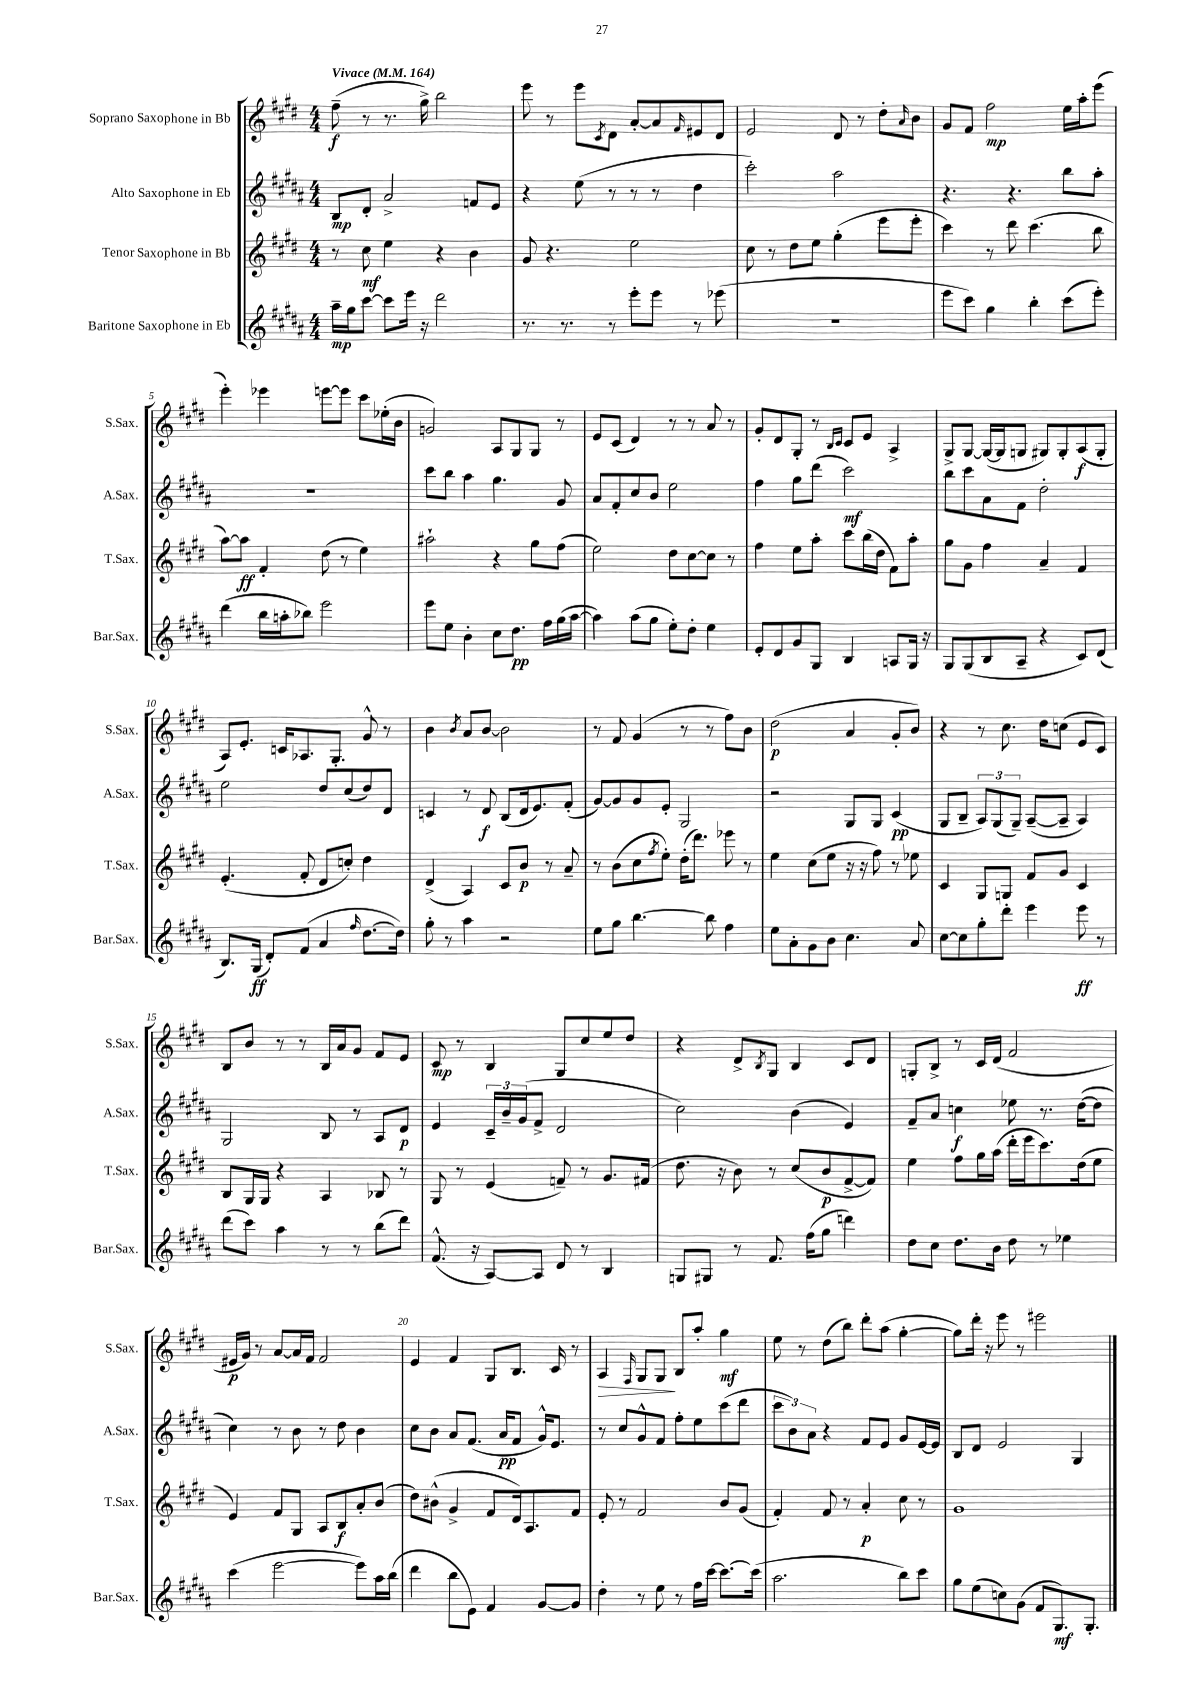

**kern	**dynam	**kern	**dynam	**kern	**dynam	**kern	**dynam
*part4	*part4	*part3	*part3	*part2	*part2	*part1	*part1
*staff4	*staff4	*staff3	*staff3	*staff2	*staff2	*staff1	*staff1
*I"Baritone Saxophone in Eb	*	*I"Tenor Saxophone in Bb	*	*I"Alto Saxophone in Eb	*	*I"Soprano Saxophone in Bb	*
*I'Bar.Sax.	*	*I'T.Sax.	*	*I'A.Sax.	*	*I'S.Sax.	*
*clefG2	*	*clefG2	*	*clefG2	*	*clefG2	*
*k[f#c#g#d#a#]	*	*k[f#c#g#d#]	*	*k[f#c#g#d#a#]	*	*k[f#c#g#d#]	*
*M4/4	*	*M4/4	*	*M4/4	*	*M4/4	*
*MM164	*	*MM164	*	*MM164	*	*MM164	*
=1	=1	=1	=1	=1	=1	=1	=1
!	!	!	!	!	!	!LO:TX:a:B:t=Vivace	!
16aa#~\LL	mp	8r	.	8B/L	mp	(8ff#~\	f
16gg#\J	.	.	.	.	.	.	.
[8ccc#\J	.	8cc#\	mf	8d#'/J	.	8r	.
8ccc#\L]	.	4ee\	.	2a#^/	.	8.r	.
16eee\Jk	.	.	.	.	.	.	.
16r	.	.	.	.	.	16gg#^\)	.
2ddd#\	.	4r	.	.	.	2bb\	.
.	.	4b\	.	8fn/L	.	.	.
.	.	.	.	8e/J	.	.	.
=2	=2	=2	=2	=2	=2	=2	=2
8.r	.	8g#/	.	4r	.	8eee\	.
.	.	4.r	.	.	.	8r	.
8.r	.	.	.	.	.	.	.
.	.	.	.	(8ee\	.	8eee\L	.
.	.	.	.	.	.	8qc#/	.
8r	.	.	.	8r	.	8d#\J	.
8eee'\L	.	2ee\	.	8r	.	[8a'/L	.
8eee\J	.	.	.	8r	.	8a/]	.
.	.	.	.	.	.	16qqf#/	.
8r	.	.	.	4dd#\	.	8e#X/	.
(8eee-X\	.	.	.	.	.	8d#/J	.
=3	=3	=3	=3	=3	=3	=3	=3
1r	.	8cc#\	.	2ccc#'\)	.	2e/	.
.	.	8r	.	.	.	.	.
.	.	8dd#\L	.	.	.	.	.
.	.	8ee\J	.	.	.	.	.
.	.	(4gg#'\	.	2aa#\	.	8d#/	.
.	.	.	.	.	.	8r	.
.	.	8eee\L	.	.	.	8dd#'\L	.
.	.	.	.	.	.	16qqa/	.
.	.	8eee'\J	.	.	.	8b\J	.
=4	=4	=4	=4	=4	=4	=4	=4
8eee\L	.	4ccc#\)	.	4.r	.	8g#/L	.
8ccc#\J)	.	.	.	.	.	8f#/J	.
4gg#\	.	8r	.	.	.	2ff#\	mp
.	.	8ddd#\	.	4.r	.	.	.
4bb'\	.	(4.ccc#\	.	.	.	.	.
(8ccc#\L	.	.	.	8bb\L	.	16ee\LL	.
.	.	.	.	.	.	16aa'\J	.
8eee'\J)	.	8bb\	.	8aa#'\J	.	(8eee\J	.
!!LO:LB:g=z
=5	=5	=5	=5	=5	=5	=5	=5
(4ddd#\	.	[8aa\L)	.	1r	.	4eee'\)	.
.	.	8aa\J]	ff	.	.	.	.
16bb\LL	.	4f#'/	.	.	.	4eee-X\	.
16aan'\J	.	.	.	.	.	.	.
8bb-X\J)	.	.	.	.	.	.	.
2eee\	.	(8dd#\	.	.	.	[8eeen\L	.
.	.	8r	.	.	.	8eee\J]	.
.	.	4ee\)	.	.	.	8ccc#\L	.
.	.	.	.	.	.	(16ee-X'\L	.
.	.	.	.	.	.	16b\JJ	.
=6	=6	=6	=6	=6	=6	=6	=6
8eee\L	.	2aa#X`\	.	8ccc#\L	.	2gn/)	.
8ee\J	.	.	.	8bb\J	.	.	.
4b'\	.	.	.	4aa#\	.	.	.
8cc#\L	.	4r	.	4.gg#\	.	8A/L	.
8.dd#\J	pp	.	.	.	.	8G#/	.
.	.	8gg#\L	.	.	.	8G#/J	.
16ff#\LL	.	.	.	.	.	.	.
(16gg#\	.	(8ff#\J	.	8g#/	.	8r	.
[16aa#\JJ	.	.	.	.	.	.	.
=7	=7	=7	=7	=7	=7	=7	=7
4aa#\])	.	2ee\)	.	8a#/L	.	8e/L	.
.	.	.	.	8f#'/	.	(8c#/J	.
(8aa#\L	.	.	.	8cc#/	.	4d#/)	.
8gg#\J	.	.	.	8b/J	.	.	.
8ee'\L)	.	8dd#\L	.	2ee\	.	8r	.
8dd#'\J	.	[8cc#\	.	.	.	8r	.
4ee\	.	8cc#\J]	.	.	.	8a/	.
.	.	8r	.	.	.	8r	.
=8	=8	=8	=8	=8	=8	=8	=8
8e'/L	.	4ff#\	.	4ff#\	.	8g#'/L	.
8d#/	.	.	.	.	.	8d#/	.
8g#/	.	8ee\L	.	8gg#\L	.	8G#'/J	.
8G#/J	.	8aa'\J	.	(8ddd#\J	.	8r	.
.	.	.	.	.	.	16qqB/LL	.
.	.	.	.	.	.	16qqc#/JJ	.
4B/	.	8ccc#\L	.	2ccc#\)	mf	8c#/L	.
.	.	(16bb\L	.	.	.	8e/J	.
.	.	16dd#\JJ	.	.	.	.	.
8An/L	.	8f#\L)	.	.	.	4A^/	.
16G#/Jk	.	8aa'\J	.	.	.	.	.
16r	.	.	.	.	.	.	.
=9	=9	=9	=9	=9	=9	=9	=9
8G#/L	.	8gg#\L	.	8bb\L	.	8G#^/L	.
(8G#/	.	8g#\J	.	8ccc#\	.	[8G#/J	.
8B/	.	4ff#\	.	8a#\	.	(16G#/LL_	.
.	.	.	.	.	.	16G#/J]	.
8A#~/J	.	.	.	8f#\J	.	8Gn/J	.
4r	.	4a~/	.	2dd#'\	.	8G#X/L)	.
.	.	.	.	.	.	8G#'/	.
8c#/L)	.	4f#/	.	.	.	(8A/	f
(8d#/J	.	.	.	.	.	8G#'/J	.
!!LO:LB:g=z
=10	=10	=10	=10	=10	=10	=10	=10
8.B/L)	.	(4.e'/	.	2ee\	.	8A/L)	.
.	.	.	.	.	.	8.e'/J	.
(16G#/Jk	ff	.	.	.	.	.	.
8d#'/L)	.	.	.	.	.	.	.
.	.	.	.	.	.	16cn/KL	.
(8f#/J	.	8f#'/	.	.	.	8.A-X/	.
4a#/	.	8d#/L	.	8dd#/L	.	.	.
.	.	.	.	.	.	8.G#'/J	.
.	.	8ccn'/J)	.	(8cc#/	.	.	.
16qqff#/	.	.	.	.	.	.	.
[8.dd#\L	.	4dd#\	.	8dd#/)	.	8g#^^/	.
.	.	.	.	8d#/J	.	8r	.
16dd#\Jk])	.	.	.	.	.	.	.
=11	=11	=11	=11	=11	=11	=11	=11
8gg#'\	.	(4d#^/	.	4cn/	.	4b\	.
8r	.	.	.	.	.	.	.
.	.	.	.	.	.	8qb/	.
4aa#\	.	4A/)	.	8r	.	8a/L	.
.	.	.	.	8d#/	f	[8b/J	.
2r	.	8c#/L	.	(8B/L	.	2b\]	.
.	.	8b/J	p	16d#/k	.	.	.
.	.	.	.	8.e/)	.	.	.
.	.	8r	.	.	.	.	.
.	.	8a~/	.	(8f#'/J	.	.	.
=12	=12	=12	=12	=12	=12	=12	=12
8ee\L	.	8r	.	[8g#/L)	.	8r	.
8gg#\J	.	(8b\L	.	8g#/]	.	8f#/	.
[4.bb\	.	8cc#\	.	8g#/	.	(4g#/	.
.	.	8qff#/	.	.	.	.	.
.	.	8ee'\J)	.	8e'/J	.	.	.
.	.	(16dd#'\KL	.	2G#/	.	8r	.
.	.	8.ddd#\J)	.	.	.	.	.
8bb\]	.	.	.	.	.	8r	.
4ff#\	.	8eee-X\	.	.	.	8ff#\L)	.
.	.	8r	.	.	.	8b\J	.
=13	=13	=13	=13	=13	=13	=13	=13
8ee\L	.	4ee\	.	2r	.	(2dd#\	p
8a#'\	.	.	.	.	.	.	.
8g#\	.	(8cc#\L	.	.	.	.	.
8b\J	.	8ee\J	.	.	.	.	.
4.cc#\	.	16r	.	8G#/L	.	4a/	.
.	.	16r	.	.	.	.	.
.	.	8ff#\)	.	8G#/J	.	.	.
.	.	8r	.	(4c#/	pp	8g#'/L	.
8a#/	.	8ee-X\	.	.	.	8b/J)	.
=14	=14	=14	=14	=14	=14	=14	=14
[8cc#\L	.	4c#/	.	8G#/L	.	4r	.
8cc#\]	.	.	.	8B~/J	.	.	.
8gg#'\	.	8G#/L	.	12A#/L)	.	8r	.
.	.	.	.	(12G#/	.	.	.
8ddd#'\J	.	8Gn/J	.	.	.	8.cc#\	.
.	.	.	.	12G#~/J)	.	.	.
4eee\	.	8f#/L	.	([8A#~/L	.	.	.
.	.	.	.	.	.	16dd#\KL	.
.	.	8g#/J	.	8A#~/J]	.	(8ccn\J	.
8eee\	ff	4c#/	.	4A#/)	.	8e/L	.
8r	.	.	.	.	.	8c#/J)	.
!!LO:LB:g=z
=15	=15	=15	=15	=15	=15	=15	=15
(8ddd#\L	.	8B/L	.	2G#/	.	8B/L	.
8ccc#\J)	.	16G#/L	.	.	.	8b/J	.
.	.	16G#/JJ	.	.	.	.	.
4aa#\	.	4r	.	.	.	8r	.
.	.	.	.	.	.	8r	.
8r	.	4A/	.	8B/	.	16B/LL	.
.	.	.	.	.	.	16a/J	.
8r	.	.	.	8r	.	8g#/J	.
(8bb\L	.	8B-X/	.	8A#/L	.	8f#/L	.
8ddd#\J)	.	8r	.	8d#/J	p	8e/J	.
=16	=16	=16	=16	=16	=16	=16	=16
(8.f#^^/	.	8G#/	.	4e/	.	8c#/	mp
.	.	8r	.	.	.	8r	.
16r	.	.	.	.	.	.	.
[8A#/L)	.	(4e/	.	24c#~/LL	.	4B/	.
.	.	.	.	24b~/	.	.	.
.	.	.	.	(24g#/J	.	.	.
8A#/J]	.	.	.	8f#^/J	.	.	.
8d#/	.	8fn~/)	.	2d#/	.	8G#/L	.
8r	.	8r	.	.	.	8cc#/	.
4B/	.	8.g#/L	.	.	.	8ee/	.
.	.	.	.	.	.	8dd#/J	.
.	.	(16f#X/Jk	.	.	.	.	.
=17	=17	=17	=17	=17	=17	=17	=17
8Gn/L	.	8.dd#\	.	2cc#\)	.	4r	.
8G#X/J	.	.	.	.	.	.	.
.	.	16r	.	.	.	.	.
8r	.	8b\)	.	.	.	8d#^/L	.
.	.	.	.	.	.	8qB/	.
8.f#/	.	8r	.	.	.	8G#/J	.
.	.	(8cc#/L	.	(4b\	.	4B/	.
(16ff#\KL	.	.	.	.	.	.	.
8gg#\J	.	8b/	p	.	.	.	.
4dddn\)	.	[8f#^/	.	4e/)	.	8c#/L	.
.	.	8f#/J])	.	.	.	8d#/J	.
=18	=18	=18	=18	=18	=18	=18	=18
8dd#\L	.	4ee\	.	8f#~/L	.	8Gn'/L	.
8cc#\J	.	.	.	8a#/J	.	8B^/J	.
8.dd#\L	.	8ff#\L	.	4ccn\	f	8r	.
.	.	16gg#\L	.	.	.	16c#/LL	.
16b\Jk	.	(16aa\JJ	.	.	.	(16d#/JJ	.
8dd#\	.	16ddd#'\LL	.	8ee-X\	.	2f#/	.
.	.	16eee\J	.	.	.	.	.
8r	.	8.ccc#\)	.	8.r	.	.	.
4ee-X\	.	.	.	.	.	.	.
.	.	(16dd#\k	.	([16dd#\KL	.	.	.
.	.	8ee\J	.	8dd#\J]	.	.	.
!!LO:LB:g=z
=19	=19	=19	=19	=19	=19	=19	=19
(4ccc#\	.	4e/)	.	4cc#\)	.	16e#X/LL	p
.	.	.	.	.	.	16g#/JJ)	.
.	.	.	.	.	.	8r	.
[2eee\	.	8f#/L	.	8r	.	[8a/L	.
.	.	8G#/J	.	8b\	.	16a/L]	.
.	.	.	.	.	.	16f#/JJ	.
.	.	8A/L	.	8r	.	2f#/	.
.	.	8B/	f	8dd#\	.	.	.
8eee\L])	.	8a'/	.	4b\	.	.	.
16aa#\L	.	(8b/J	.	.	.	.	.
(16bb\JJ	.	.	.	.	.	.	.
=20	=20	=20	=20	=20	=20	=20	=20
4ddd#\	.	8dd#\L)	.	8cc#\L	.	4e/	.
.	.	(8b#X^^\J	.	8b\J	.	.	.
8bb\L	.	4g#^/	.	8a#/L	.	4f#/	.
8e\J)	.	.	.	(8.f#/J	.	.	.
4f#/	.	8f#/L	.	.	.	8G#/L	.
.	.	.	.	16a#/KL	pp	.	.
.	.	16d#/k)	.	8f#/J	.	8.B/J	.
.	.	8.A/	.	.	.	.	.
[8g#/L	.	.	.	16g#^^/KL)	.	.	.
.	.	.	.	8.e/J	.	16c#/	.
8g#/J]	.	8f#/J	.	.	.	8r	.
=21	=21	=21	=21	=21	=21	=21	=21
!	!	!	!	!	!	!	!LO:HP:b
4dd#'\	.	8e'/	.	8r	.	4A/	>
.	.	8r	.	8cc#/L	.	.	.
.	.	.	.	.	.	16qqF#/	.
8r	.	2f#/	.	8g#^^/	.	8G#/L	.
8ee\	.	.	.	8f#/J	.	8G#/J	.
8r	.	.	.	8ff#'\L	.	8B/L	]
16ff#\LL	.	.	.	8ee\	.	8aa'/J	.
[16ccc#\JJ	.	.	.	.	.	.	.
8.ccc#\L_	.	8b/L	.	(8ccc#\	.	4gg#\	mf
.	.	(8g#/J	.	8ddd#\J	.	.	.
(16ccc#\Jk]	.	.	.	.	.	.	.
=22	=22	=22	=22	=22	=22	=22	=22
2.aa#\	.	4f#'/)	.	12ccc#\L	.	8ee\	.
.	.	.	.	12b\)	.	.	.
.	.	.	.	.	.	8r	.
.	.	.	.	12a#\J	.	.	.
.	.	8f#/	.	4r	.	(8dd#\L	.
.	.	8r	.	.	.	8bb\J)	.
.	.	4a'/	p	8f#/L	.	8ddd#'\L	.
.	.	.	.	8e/J	.	(8aa\J	.
8bb\L)	.	8cc#\	.	8g#/L	.	[4gg#'\	.
8ccc#\J	.	8r	.	[16e/L	.	.	.
.	.	.	.	16e/JJ]	.	.	.
=23	=23	=23	=23	=23	=23	=23	=23
8gg#\L	.	1g#	.	8B/L	.	8gg#\L])	.
(8ee\	.	.	.	8d#/J	.	16ddd#'\Jk	.
.	.	.	.	.	.	16r	.
8ccn\)	.	.	.	2e/	.	8eee\	.
(8g#\J	.	.	.	.	.	8r	.
8f#/L	.	.	.	.	.	2eee#X\	.
8.G#/)	mf	.	.	.	.	.	.
.	.	.	.	4G#/	.	.	.
8.G#'/J	.	.	.	.	.	.	.
==	==	==	==	==	==	==	==
*-	*-	*-	*-	*-	*-	*-	*-
